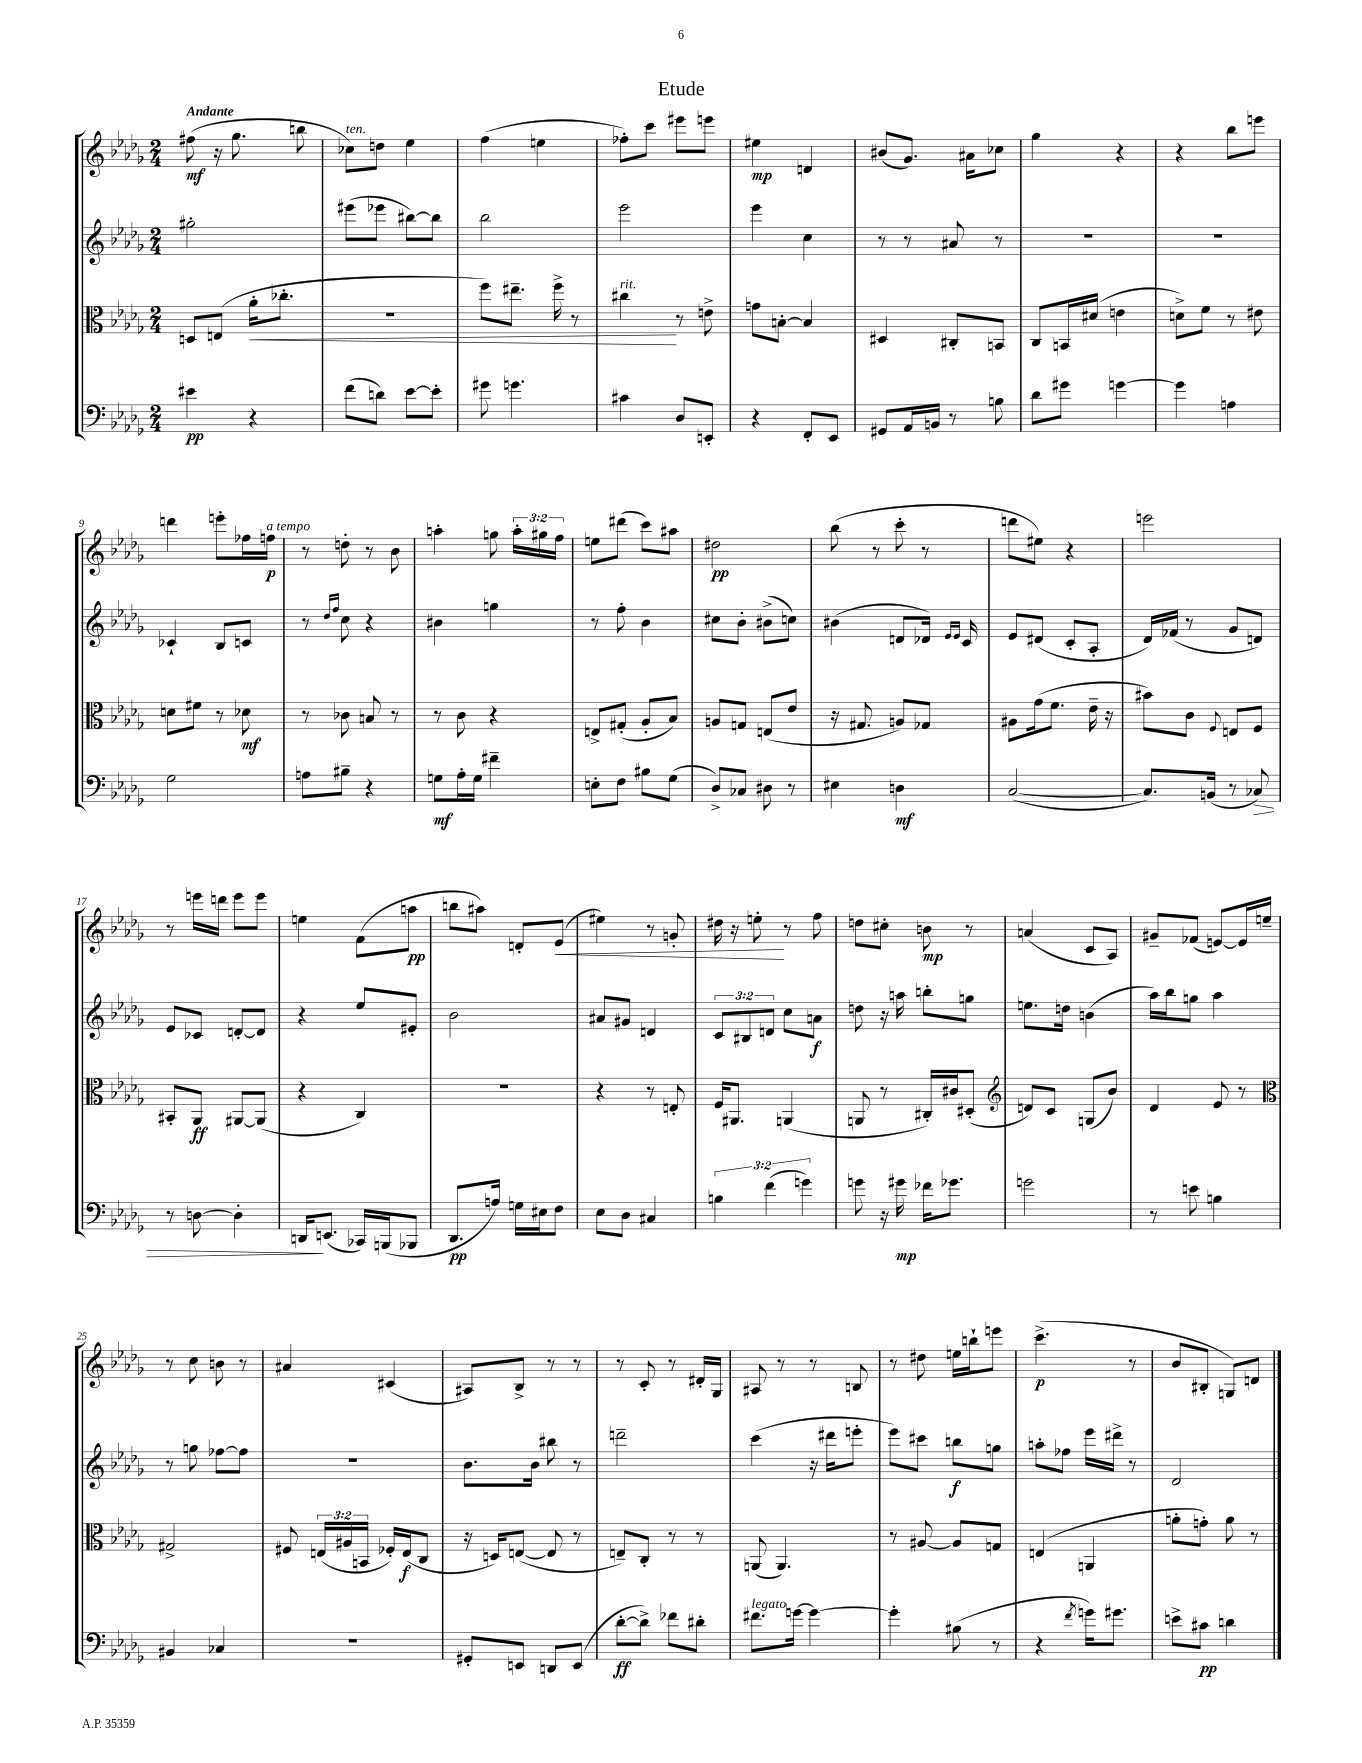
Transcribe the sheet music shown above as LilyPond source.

\header { title = "Etude" }
<<
\new StaffGroup <<
\new Staff = "s0" {
    \clef treble \key des \major \numericTimeSignature \time 2/4 \override Staff.TupletNumber.text = #tuplet-number::calc-fraction-text \tempo "Andante"
    \autoBeamOff fis''8\mf( r16 ges''8. b''8 |
    ces''8[^\markup { \italic "ten." }) d''8] ees''4 |
    f''4( e''4 |
    fes''8[-.) c'''8] eis'''8[ e'''8] |
    eis''4\mp d'4 |
    bis'8[( ges'8.]) ais'16[ ces''8] |
    ges''4 r4 |
    r4 bes''8[ e'''8] |
    d'''4 e'''8[-. fes''16 f''16]\p^\markup { \italic "a tempo" } |
    r8 d''8-. r8 bes'8 |
    a''4-. g''8 \tuplet 3/2 { a''16[-. gis''16 f''16] } |
    e''8[ dis'''8]( c'''8[) ais''8] |
    dis''2\pp |
    bes''8( r8 c'''8-. r8 |
    d'''8[ eis''8]) r4 |
    e'''2 |
    r8 e'''16[ d'''16] e'''8[ e'''8] |
    e''4 f'8[( a''8]\pp |
    b''8[ ais''8]) d'8[-. ees'8]\<( |
    eis''4) r8 g'8-. |
    dis''16 r16 e''8-.\! r8 f''8 |
    d''8[ cis''8]-. b'8\mp r8 |
    a'4( c'8[ aes8]) |
    gis'8[-- fes'8]( e'8[~) e'16 e''16]-- |
    r8 c''8 b'8 r8 |
    ais'4 cis'4( |
    ais8[) bes8]-> r8 r8 |
    r8 c'8-. r8 dis'16[-. ges16] |
    ais8 r8 r8 b8 |
    r8 dis''8 e''16[ b''16-! e'''8] |
    c'''4.->\p( r8 |
    bes'8[ bis8]-. g8[) d'8] \bar "|." |
}
\new Staff = "s1" {
    \clef treble \key des \major \numericTimeSignature \time 2/4 \override Staff.TupletNumber.text = #tuplet-number::calc-fraction-text
    \autoBeamOff gis''2-. |
    eis'''8[( ees'''8] bis''8[~) bis''8] |
    bes''2 |
    ees'''2 |
    ees'''4 c''4 |
    r8 r8 ais'8 r8 |
    R2 |
    R2 |
    ces'4-! bes8[ c'8] |
    r8 \grace { des''16[ f''16] } c''8 r4 |
    bis'4 g''4 |
    r8 f''8-. bes'4 |
    cis''8[ bes'8]-. bis'8[->( c''8]) |
    bis'4( d'8[ des'16]) \grace { ees'16[ ees'16] } c'16 |
    ees'8[ dis'8]( c'8[-. aes8]-. |
    des'16[) fes'16]( r8 ges'8[ d'8]) |
    ees'8[ ces'8] d'8[~-. d'8] |
    r4 ees''8[ eis'8]-. |
    bes'2 |
    ais'8[ gis'8] d'4 |
    \tuplet 3/2 { c'8[ bis8 d'8] } c''8[ a'8]\f |
    d''8 r16 a''16 b''8[-. g''8] |
    e''8.[ d''16] b'4( |
    aes''16[) bes''16 g''8] aes''4 |
    r8 g''8 fes''8[~ fes''8] |
    R2 |
    bes'8.[ bes'16] bis''8 r8 |
    d'''2-- |
    c'''4( r16 dis'''16[ e'''8]-. |
    ees'''8[) cis'''8] b''8[\f g''8] |
    a''8[-. fes''8] ees'''16[ dis'''16]-> r8 |
    des'2 \bar "|." |
}
\new Staff = "s2" {
    \clef alto \key des \major \numericTimeSignature \time 2/4 \override Staff.TupletNumber.text = #tuplet-number::calc-fraction-text
    \autoBeamOff d8[ e8]( aes'16[-.\< ces''8.]-. |
    R2 |
    f''8[) eis''8.]-- f''16-> r8 |
    cis''4\!^\markup { \italic "rit." } r8 e'8-> |
    g'8[ b8]~-. b4 |
    dis4 cis8[-. b,8] |
    c8[ b,16 dis'16]( e'4 |
    d'8[->) f'8] r8 eis'8 |
    d'8[ fis'8] r8 des'8\mf |
    r8 ces'8 b8 r8 |
    r8 c'8 r4 |
    e8[-> gis8]-.( aes8[-. bes8]) |
    a8[ g8] e8[( ees'8] |
    r16 gis8. a8[) ges8] |
    ais8[ ges'16( f'8.] ees'16-- r16 |
    bis'8[) c'8] \appoggiatura { f8 } e8[ f8] |
    bis,8[-. aes,8]\ff ais,8[~ ais,8]( |
    r4 c4) |
    r2 |
    r4 r8 e8-. |
    f16[ ais,8.] a,4( |
    a,8 r8 cis16[-.) cis'16 dis8]-.( |
    \clef treble d'8[) c'8] g8[( bes'8]) |
    des'4 ees'8 r8 |
    \clef alto gis2-> |
    fis8 \tuplet 3/2 { e16[( ais16 b,16] } fes16[-.) e16\f( c8] |
    r16 d16[) e8]~( e8 r8 |
    e8[--) c8]-. r8 r8 |
    a,8( a,4.) |
    r8 ais8~ ais8[ g8] |
    e4( a,4 |
    a'8[-. g'8]-.) a'8 r8 \bar "|." |
}
\new Staff = "s3" {
    \clef bass \key des \major \numericTimeSignature \time 2/4 \override Staff.TupletNumber.text = #tuplet-number::calc-fraction-text
    \autoBeamOff eis'4\pp r4 |
    f'8[( d'8]) ees'8[~ ees'8]-. |
    gis'8 g'4. |
    cis'4 des8[ e,8]-. |
    r4 f,8[-. ees,8] |
    gis,8[ aes,16 b,16] r8 b8 |
    des'8[ gis'8] g'4~ |
    g'4 a4 |
    ges2 |
    a8[ bis8]-- r4 |
    g8[\mf aes16-. g16] fis'4-- |
    e8[-. f8] bis8[ ges8]( |
    des8[->) ces8] dis8 r8 |
    eis4 d4\mf |
    c2~( |
    c8.[) b,16]( r8 ces8\>) |
    r8 d8~ d4-. |
    d,16[\! e,8.]( ces,16[) b,,16( bes,,8] |
    des,8.[\pp a16]) g16[ eis16 f8] |
    ees8[ des8] cis4 |
    \tuplet 3/2 { b4 f'4( g'4) } |
    g'8 r16 gis'16\mp fes'16[ ges'8.] |
    g'2 |
    r8 e'8 b4 |
    bis,4 ces4 |
    R2 |
    gis,8[-. e,8] d,8[ e,8]( |
    des'8[~-.\ff des'8]->) fes'8[ dis'8]-. |
    fis'8.[^\markup { \italic "legato" } g'16]~ g'4~ |
    g'4-. bis8( r8 |
    r4 \acciaccatura { f'8 } g'16[) gis'8.] |
    e'8[-> cis'8]\pp d'4 \bar "|." |
}
>>
>>
